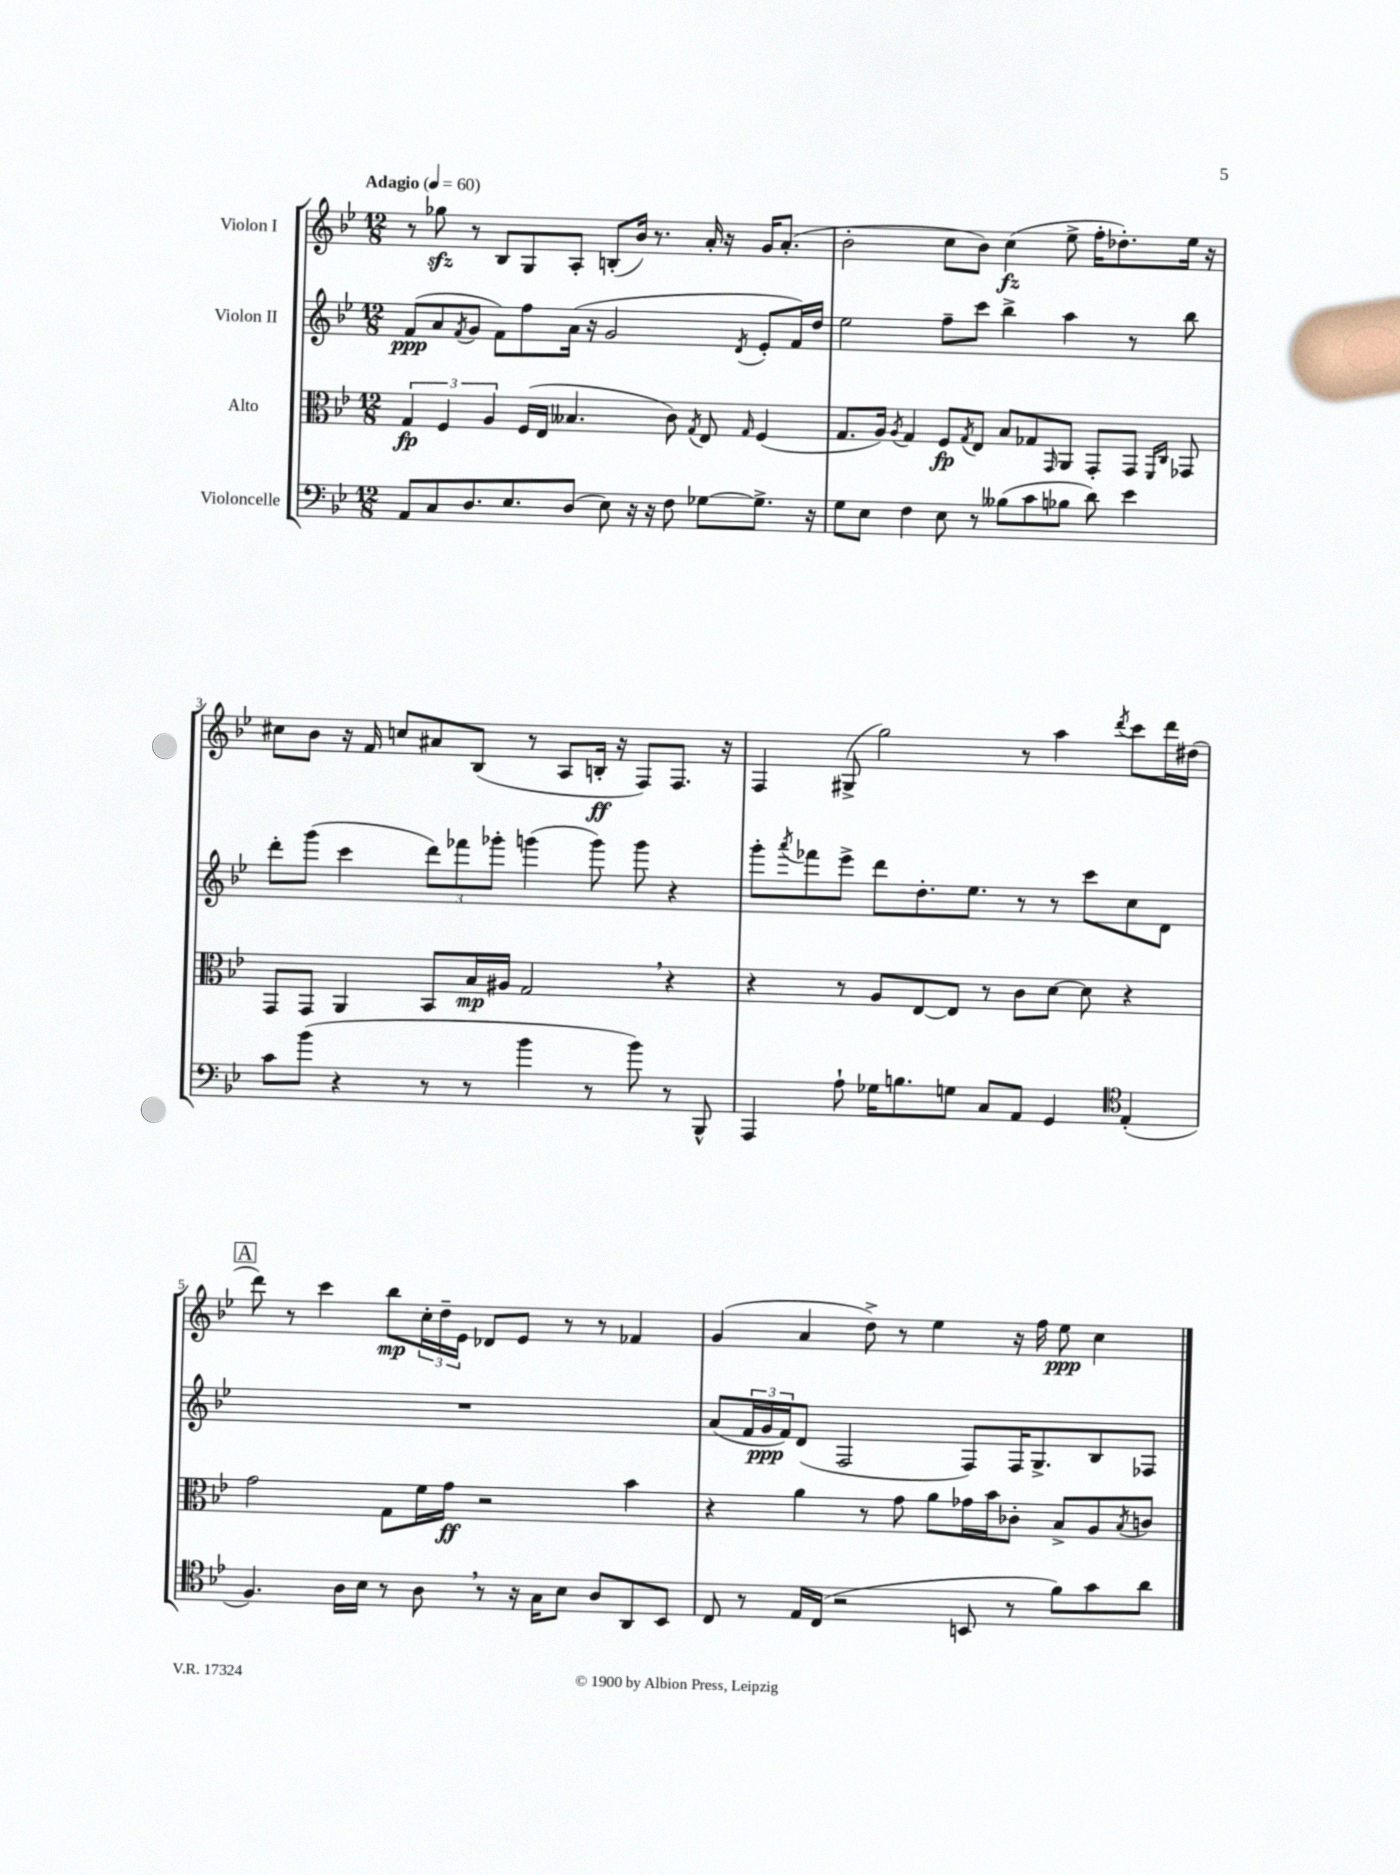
<<
\new StaffGroup <<
\new Staff = "s0" \with { instrumentName = "Violon I" } {
    \clef treble \key bes \major \numericTimeSignature \time 12/8 \tempo "Adagio" 4 = 60
    r8 ges''8\sfz r8 bes8 g8 a8-. b8-.( bes'16) r8. a'16-. r16 g'16 a'8.-.( |
    bes'2-. c''8 bes'8) c''4\fz( ees''8-> f''16-. des''8.-.) ees''16 r16 |
    cis''8 bes'8 r16 f'16 c''8 ais'8 bes8( r8 a8 b16-.\ff r16 f8) f8. r16 |
    f4 gis8->( g''2) r8 a''4 \acciaccatura { d'''8 } c'''8 d'''16 dis''16( |
    \mark \markup { \box "A" } d'''8) r8 c'''4 bes''8\mp \tuplet 3/2 { c''16-. d''16-- ees'16 } des'8 ees'8 r8 r8 fes'4 |
    g'4( a'4 d''8->) r8 ees''4 r16 f''16 ees''8\ppp c''4 \bar "|." |
}
\new Staff = "s1" \with { instrumentName = "Violon II" } {
    \clef treble \key bes \major \numericTimeSignature \time 12/8
    f'8\ppp( a'8 \acciaccatura { f'8 } g'8 f'8) f''8 a'16( r16 g'2 \acciaccatura { d'8 } ees'8-. f'16) d''16 |
    ees''2 f''8-- c'''8 bes''4-> a''4 r8 bes''8 |
    d'''8-. g'''8( c'''4 \tuplet 3/2 { d'''8) fes'''8 ges'''8-. } g'''4( g'''8) g'''8 r4 |
    g'''8-. \acciaccatura { a'''8 } fes'''8 ees'''8-> d'''8 d''8.-. ees''8. r8 r8 c'''8 c''8 d'8 |
    \mark \markup { \box "A" } R1. |
    a'8( \tuplet 3/2 { f'16 g'16\ppp f'16) } d'8( f2 f8) f16 g8.-> bes8 fes8 \bar "|." |
}
\new Staff = "s2" \with { instrumentName = "Alto" } {
    \clef alto \key bes \major \numericTimeSignature \time 12/8
    \tuplet 3/2 { g4\fp f4 a4 } f16( ees16 beses4. c'8) \acciaccatura { g8 } ees8 \grace { g16 } f4( |
    g8. a16) \acciaccatura { a8 } g4 f8\fp \acciaccatura { g8 } ees8 bes8 ges8 \grace { g,16 } a,8 g,8-. g,8 \grace { f,16 c16 } ges,8 |
    g,8 g,8 a,4 bes,8 bes16\mp ais16 g2 \breathe r4 |
    r4 r8 a8 ees8~ ees8 r8 c'8 d'8~ d'8 r4 |
    \mark \markup { \box "A" } g'2 g8 f'16 g'16\ff r2 bes'4 |
    r4 a'4 r8 g'8 a'8 ges'16 bes'16 ces'8-. bes8-> a8 \acciaccatura { bes8 } c'8 \bar "|." |
}
\new Staff = "s3" \with { instrumentName = "Violoncelle" } {
    \clef bass \key bes \major \numericTimeSignature \time 12/8
    a,8 c8 d8. ees8. d8( ees8) r16 r16 f8 ges8~ ges8.-> r16 |
    g8 ees8 f4 ees8 r8 beses8( c'8 bes8 d'8) ees'4 |
    c'8 bes'8( r4 r8 r8 bes'4 r8 bes'8) r8 bes,,8-^ |
    a,,4 a8-! ges16 b8. g8 c8 a,8 g,4 \clef tenor ees4-.( |
    \mark \markup { \box "A" } f4.) a16 bes16 r8 a8 \breathe r8 r16 g16 bes8 a8 a,8 bes,8 |
    c8 r8 ees16 c16( r2 b,8 r8 f'8) g'8 a'8 \bar "|." |
}
>>
>>
